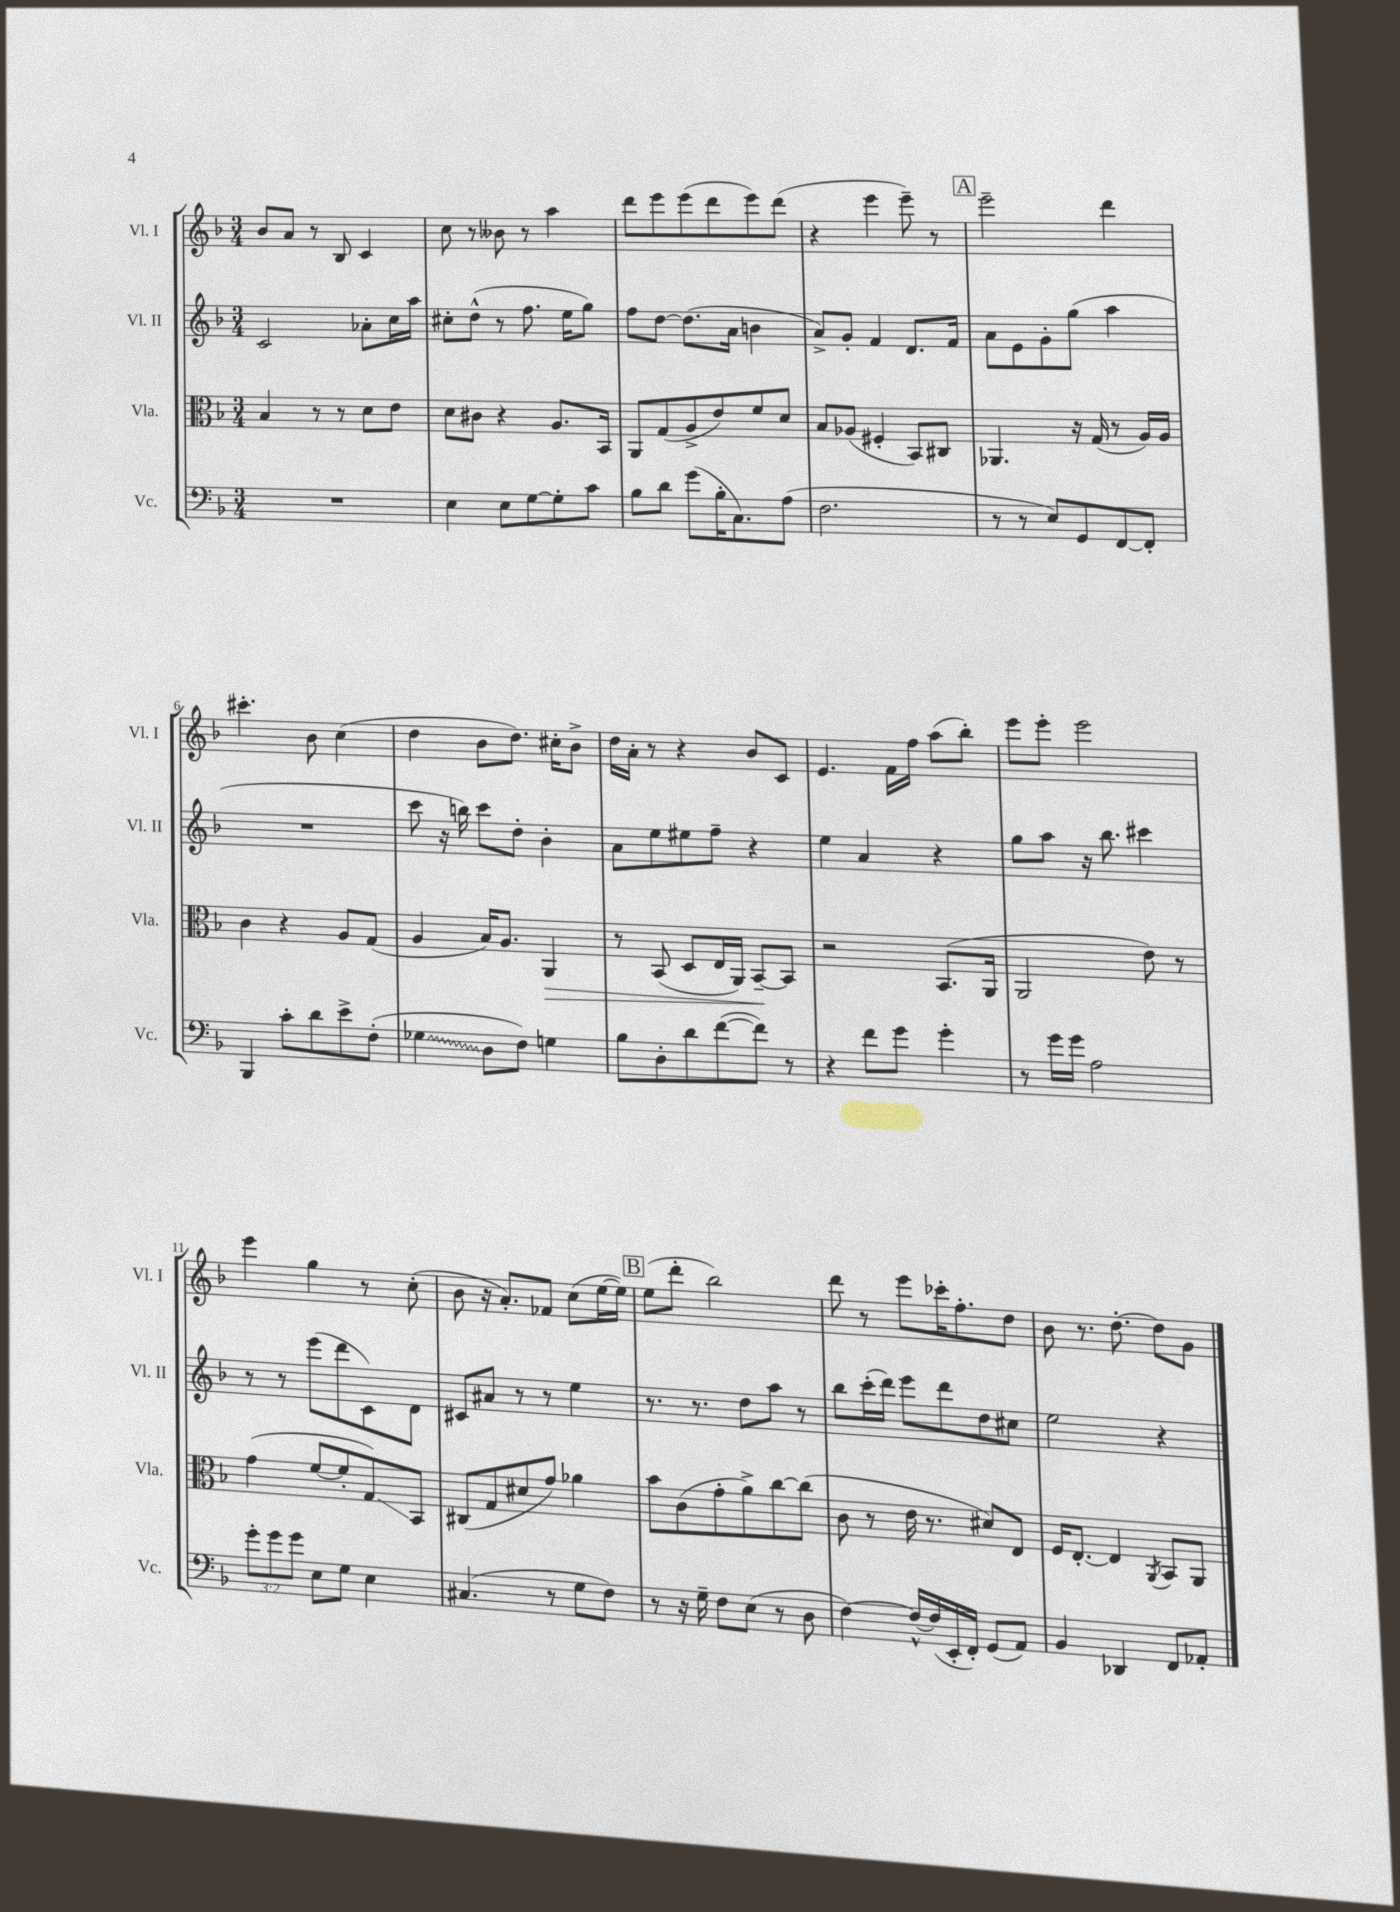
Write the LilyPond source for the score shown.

<<
\new StaffGroup <<
\new Staff = "s0" \with { instrumentName = "Vl. I" shortInstrumentName = "Vl. I" } {
    \clef treble \key f \major \numericTimeSignature \time 3/4
    bes'8 a'8 r8 bes8 c'4 |
    c''8 r8 beses'8 r8 a''4 |
    d'''8 e'''8 e'''8( d'''8 e'''8) d'''8( |
    r4 e'''4 e'''8--) r8 |
    \mark \markup { \box "A" } e'''2-- d'''4 |
    cis'''4.-. bes'8 c''4( |
    d''4 bes'8 d''8.) cis''16-. bes'8-> |
    d''16 a'16-. r8 r4 bes'8 c'8 |
    e'4. f'16 f''16 a''8( bes''8-.) |
    e'''8 e'''8-. e'''2 |
    e'''4 g''4 r8 c''8-.( |
    bes'8 r16 a'8.-.) fes'8 c''8( e''16~ e''16) |
    \mark \markup { \box "B" } e''8( d'''8-. bes''2) |
    d'''8 r8 e'''8 ces'''16-. f''8.-. d''8 |
    bes'8 r8. d''8.~-. d''8 g'8 \bar "|." |
}
\new Staff = "s1" \with { instrumentName = "Vl. II" shortInstrumentName = "Vl. II" } {
    \clef treble \key f \major \numericTimeSignature \time 3/4
    c'2 aes'8-. c''16 a''16 |
    cis''8-. d''8-^( r8 f''8. e''16 g''8) |
    f''8 d''8~ d''8.( a'16 b'4 |
    a'8->) g'8-. f'4 d'8. f'16 |
    \mark \markup { \box "A" } a'8 e'8 g'8-. g''8( a''4 |
    R2. |
    c'''8 r16 b''16) c'''8 d''8-. bes'4-. |
    a'8 e''8 eis''8 f''8-- r4 |
    e''4 a'4 r4 |
    g''8 a''8 r16 bes''8. cis'''4 |
    r8 r8 e'''8( d'''8 c'8) d'8 |
    cis'8 ais'8 r8 r8 e''4 |
    \mark \markup { \box "B" } r8. r8. d''8 a''8 r8 |
    bes''8 c'''16-.( d'''16) e'''8 d'''8 d''8 cis''8 |
    e''2 r4 \bar "|." |
}
\new Staff = "s2" \with { instrumentName = "Vla." shortInstrumentName = "Vla." } {
    \clef alto \key f \major \numericTimeSignature \time 3/4
    bes4 r8 r8 d'8 e'8 |
    d'8 cis'8 r4 a8. bes,16 |
    a,8 g8( a8-> e'8) f'8 d'8 |
    bes8 aes8( fis4-. bes,8) cis8 |
    \mark \markup { \box "A" } aes,4. r16 g16( r8 a16) a16 |
    c'4 r4 a8 g8( |
    a4 bes16) a8. a,4\> |
    r8 bes,8( d8 e16 a,16) bes,8~--\! bes,8 |
    r2 bes,8.( a,16 |
    a,2 e'8) r8 |
    g'4( f'8~ f'8-. g8\glissando) bes,8 |
    cis8( g8 dis'8 g'8) aes'4 |
    \mark \markup { \box "B" } bes'8 c'8( g'8-. a'8->) c''8~ c''8( |
    c'8 r8 e'16 r8. dis'8) e8 |
    f16 e8.~-. e4 \acciaccatura { a,8 } bes,8 a,8 \bar "|." |
}
\new Staff = "s3" \with { instrumentName = "Vc." shortInstrumentName = "Vc." } {
    \clef bass \key f \major \numericTimeSignature \time 3/4 \override Staff.TupletNumber.text = #tuplet-number::calc-fraction-text
    R2. |
    e4 e8 g8~ g8-. c'8 |
    bes8 d'8 g'8( bes16-. c8.) a8( |
    f2. |
    \mark \markup { \box "A" } r8 r8 e8) g,8 f,8~ f,8-. |
    bes,,4 c'8-. d'8 e'8-> f8-.( |
    \once \override Glissando.style = #'zigzag ges4\glissando d8 f8) g4 |
    bes8 d8-. d'8 f'8~( f'8) r8 |
    r4 f'8 g'8 g'4-. |
    r8 g'16 g'16 a2 |
    \tuplet 3/2 { g'8-. g'8 g'8 } e8 g8 e4 |
    cis4.( r8 g8 f8) |
    \mark \markup { \box "B" } r8 r16 g16-- f8 e8( r8 d8 |
    f4~) f16~-^ f16( e,16-. f,16-.) g,8( a,8) |
    bes,4 des,4 f,8 aes,8-. \bar "|." |
}
>>
>>
